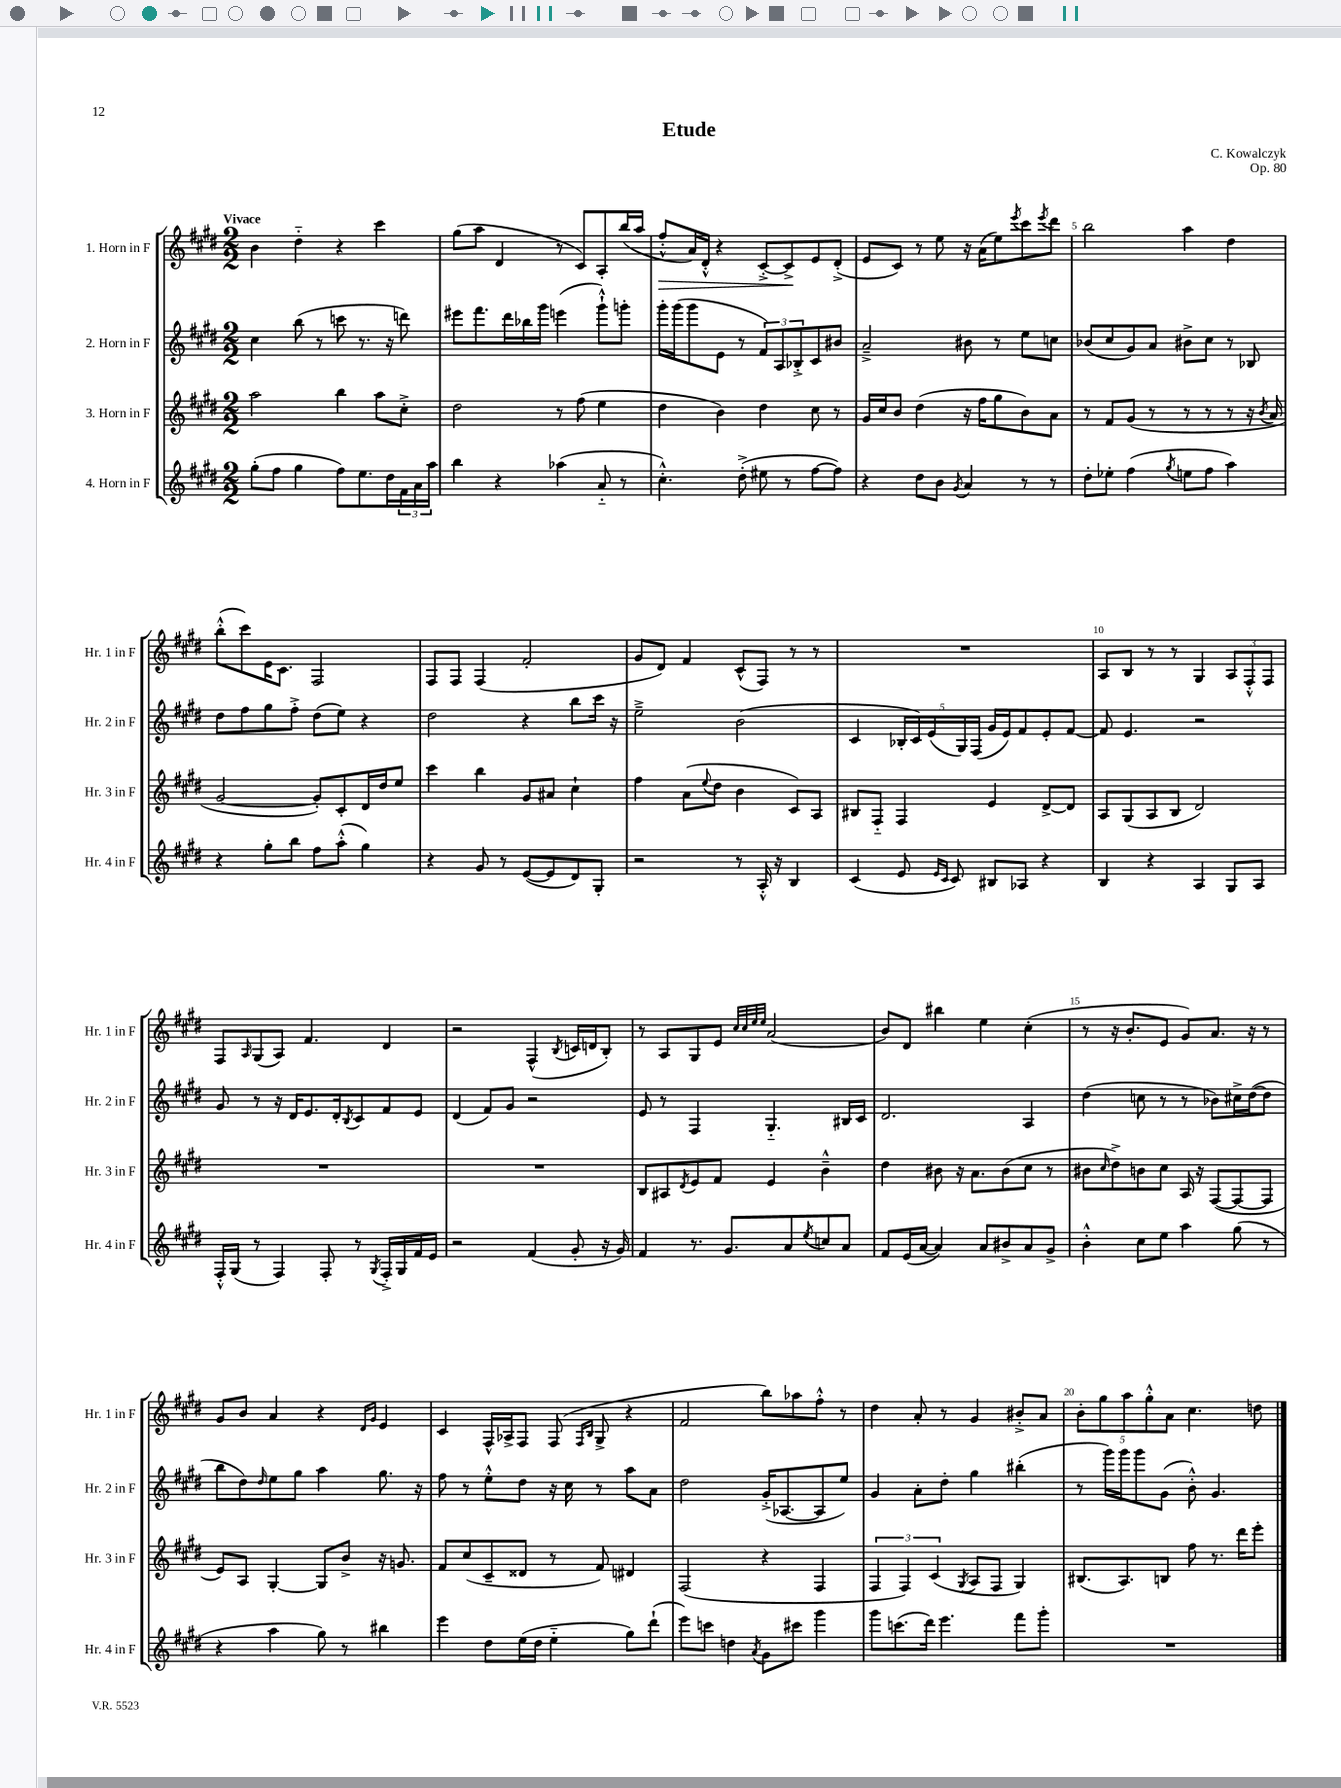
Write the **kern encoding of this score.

**kern	**kern	**kern	**kern
*staff4	*staff3	*staff2	*staff1
*clefG2	*clefG2	*clefG2	*clefG2
*k[f#c#g#d#]	*k[f#c#g#d#]	*k[f#c#g#d#]	*k[f#c#g#d#]
*M2/2	*M2/2	*M2/2	*M2/2
(8gg#'	2aa	4cc#	4b
8ff#	.	.	.
4gg#	.	(8bb	4dd#'~
.	.	8r	.
8ff#)	4bb	8ccc	4r
8.ee	.	8.r	.
.	8aa	.	4ccc#
16dd#	.	16r	.
24f#	8cc#'^	8ddd)	.
24a	.	.	.
24aa	.	.	.
=	=	=	=
4bb	2dd#	8eee#	(8gg#
.	.	8.fff#	8aa
4r	.	.	4d#
.	.	16ddd#	.
.	.	16bb-	.
.	.	16ggg#	.
(4aa-	8r	(4eee	8r
.	(8ff#	.	8c#)
8a'~	4ee	8ggg#`^^)	8A'
8r	.	8ggg'	(16bb
.	.	.	16aa
=	=	=	=
4.cc#'^^)	4dd#	16ggg#'	8ff#'^^
.	.	(16ggg#	.
.	.	8ggg#	16a)
.	.	.	16d#'^^
.	4b)	8e	4r
(8dd#'^	.	8r	.
8ee#	4dd#	12f#)	[8c#'^
.	.	12A	.
8r	.	.	8c#^]
.	.	12B-'^	.
[8ff#	8cc#	8c#	8e
8ff#])	8r	8b#	(8d#'^
=	=	=	=
4r	16g#	2a~^	8e
.	16cc#	.	.
.	8b	.	8c#)
8dd#	(4dd#	.	8r
8b	.	.	8ee
8qg#	.	.	.
4a	16r	8b#	16r
.	16ff#	.	(16a
.	8gg#	8r	8ee)
.	.	.	8qeee
8r	8b)	8ee	8ccc#
.	.	.	8qeee
8r	8a	8cc	8ddd#
=	=	=	=
8dd#'	8r	(8b-	2bb
8ee-'	8f#	8cc#	.
(4ff#	(8g#	8g#)	.
.	8r	8a	.
8qgg#	.	.	.
8ee	8r	8b#^	4aa
8ff#	8r	8cc#	.
4aa)	8r	8r	4dd#
.	16r	8B-	.
.	8qb	.	.
.	16a	.	.
=	=	=	=
4r	[2g#	8dd#	(8bb'^^
.	.	8ff#	8ccc#)
8gg#'	.	8gg#	16e
.	.	.	8.c#
8bb	.	8ff#'^	.
8ff#	8g#'])	(8dd#	2F#
(8aa'^^	8c#'	8ee)	.
4gg#)	16d#	4r	.
.	16dd#	.	.
.	8ee	.	.
=	=	=	=
4r	4ccc#	2dd#	8F#
.	.	.	8F#
8g#	4bb	.	(4F#
8r	.	.	.
([8e	8g#	4r	2f#'
8e]	8a#	.	.
8d#)	4cc#`	8bb	.
8G#'	.	16ccc#	.
.	.	16r	.
=	=	=	=
2r	4ff#	2ee~^	8g#
.	.	.	8d#)
.	(8a	.	4f#
.	8qqee	.	.
.	8dd#	.	.
8r	4b	(2b	(8c#^^
16A'^^	.	.	8F#)
16r	.	.	.
4B	8c#)	.	8r
.	8A	.	8r
=	=	=	=
(4c#	8B#	4c#	1r
.	8F#'~	.	.
8e	4F#	20B-'	.
.	.	20c#)	.
.	.	(20e	.
16qqe	.	.	.
16qqc#	.	.	.
8c#)	.	.	.
.	.	20G#)	.
.	.	(20F#	.
8B#	4e	16g#	.
.	.	16e)	.
8A-	.	8f#	.
4r	[8d#^	8e'	.
.	8d#]	[8f#	.
=	=	=	=
4B	8A	8f#]	8A
.	(8G#	4.e	8B
4r	8A	.	8r
.	8B	.	8r
4A	2d#)	2r	4G#
8G#	.	.	12A
.	.	.	12F#'^^
8A	.	.	.
.	.	.	12F#
=	=	=	=
16F#'^^	1r	8g#	8F#
(16G#	.	.	.
.	.	.	16qqA
8r	.	8r	(8G#
4F#)	.	16r	8A)
.	.	16d#	.
.	.	8.e	4.f#
8F#'	.	.	.
.	.	16d#'	.
.	.	8qB	.
8r	.	8c#	.
8qG#	.	.	.
16F#'^	.	8f#	4d#
16G#	.	.	.
16f#	.	8e	.
16e	.	.	.
=	=	=	=
2r	1r	(4d#	2r
.	.	8f#)	.
.	.	8g#	.
(4f#	.	2r	(4F#^^
.	.	.	8qB
8g#'	.	.	16c
.	.	.	16d
16r	.	.	8B')
16g#)	.	.	.
=	=	=	=
4f#	8B	8e	8r
.	8A#	8r	8A
.	8qd#	.	.
8.r	8e	4F#	8G#
.	8f#	.	8e
8.g#	.	.	.
.	.	.	32qqcc#
.	.	.	32qqcc#
.	.	.	32qqee
.	.	.	32qqee
.	4e	4.G#'~	(2a
8a	.	.	.
8qee	.	.	.
8cc	4b~^^	.	.
8a	.	16B#	.
.	.	16c#	.
=	=	=	=
8f#	4dd#	2.d#	8b)
(16e	.	.	8d#
[16a	.	.	.
4a])	8b#	.	4bb#
.	16r	.	.
.	8.a	.	.
8a	.	.	4ee
8b#^	(8b#	.	.
8a	8cc#	4A	(4cc#'
8g#^	8r	.	.
=	=	=	=
4b'^^	8b#	(4dd#	8r
.	16qqcc#	.	.
.	8dd#^)	.	16r
.	.	.	8.b'
8cc#	8b	8cc	.
8ee	8cc#	8r	8e
4aa	16A	8r	8g#)
.	16r	.	.
.	([8F#	8b-)	8.a
(8gg#	8F#_	16cc#^	.
.	.	([16dd#	16r
8r	8F#]	8dd#]	8r
=	=	=	=
4r	8e)	8bb	8g#
.	8A	8dd#)	8b
.	.	16qqdd#	.
4aa	[4G#'	8ee	4a
.	.	8gg#	.
8gg#)	8G#]	4aa	4r
8r	8b^	.	.
.	.	.	16qqd#
.	.	.	16qqg#
4bb#	16r	8.gg#	4e
.	8.g	.	.
.	.	16r	.
=	=	=	=
4eee	8f#	8ff#	4c#
.	(8cc#	8r	.
8dd#	8c#~	8ee'^^	16F#^^
.	.	.	16A-^
(16ee	8d##	8dd#	8F#
16dd#	.	.	.
4ee'~	8r	16r	(8F#
.	.	16cc#	.
.	.	.	16qqF#
.	.	.	16qqB
.	8f#)	8r	8G#^
8gg#)	4d#	8aa	4r
(8ddd#`	.	8a	.
=	=	=	=
8eee)	(2F#	2dd#	2f#
8ccc	.	.	.
4dd	.	.	.
8qa	.	.	.
8g#	4r	(16g#'^	8bb)
.	.	[8.A-	.
8ccc#	.	.	8aa-
4ggg#	4F#	8A-]	8ff#'^^
.	.	8ee)	8r
=	=	=	=
8ggg#	6F#	4g#	4dd#
(8.ccc	.	.	.
.	6F#)	.	.
.	.	8a'	8a'
16ddd#)	.	.	.
.	(6c#	.	.
4.eee	.	8dd#'	8r
.	8qG#	.	.
.	8A	4gg#	4g#
.	8F#	.	.
8fff#	4G#)	(4bb#'	8b#'^
8ggg#'	.	.	8a
=	=	=	=
1r	(8.B#	8r	10b'
.	.	.	10gg#
.	.	16ggg#)	.
.	8.A)	16ggg#	.
.	.	.	10aa
.	.	8ggg#	.
.	.	.	10gg#'^^
.	8B	(8g#	.
.	.	.	10a
.	8ff#	8b'^^)	4.cc#
.	8.r	4.g#	.
.	16ddd#	.	.
.	8eee'	.	8dd
==	==	==	==
*-	*-	*-	*-
